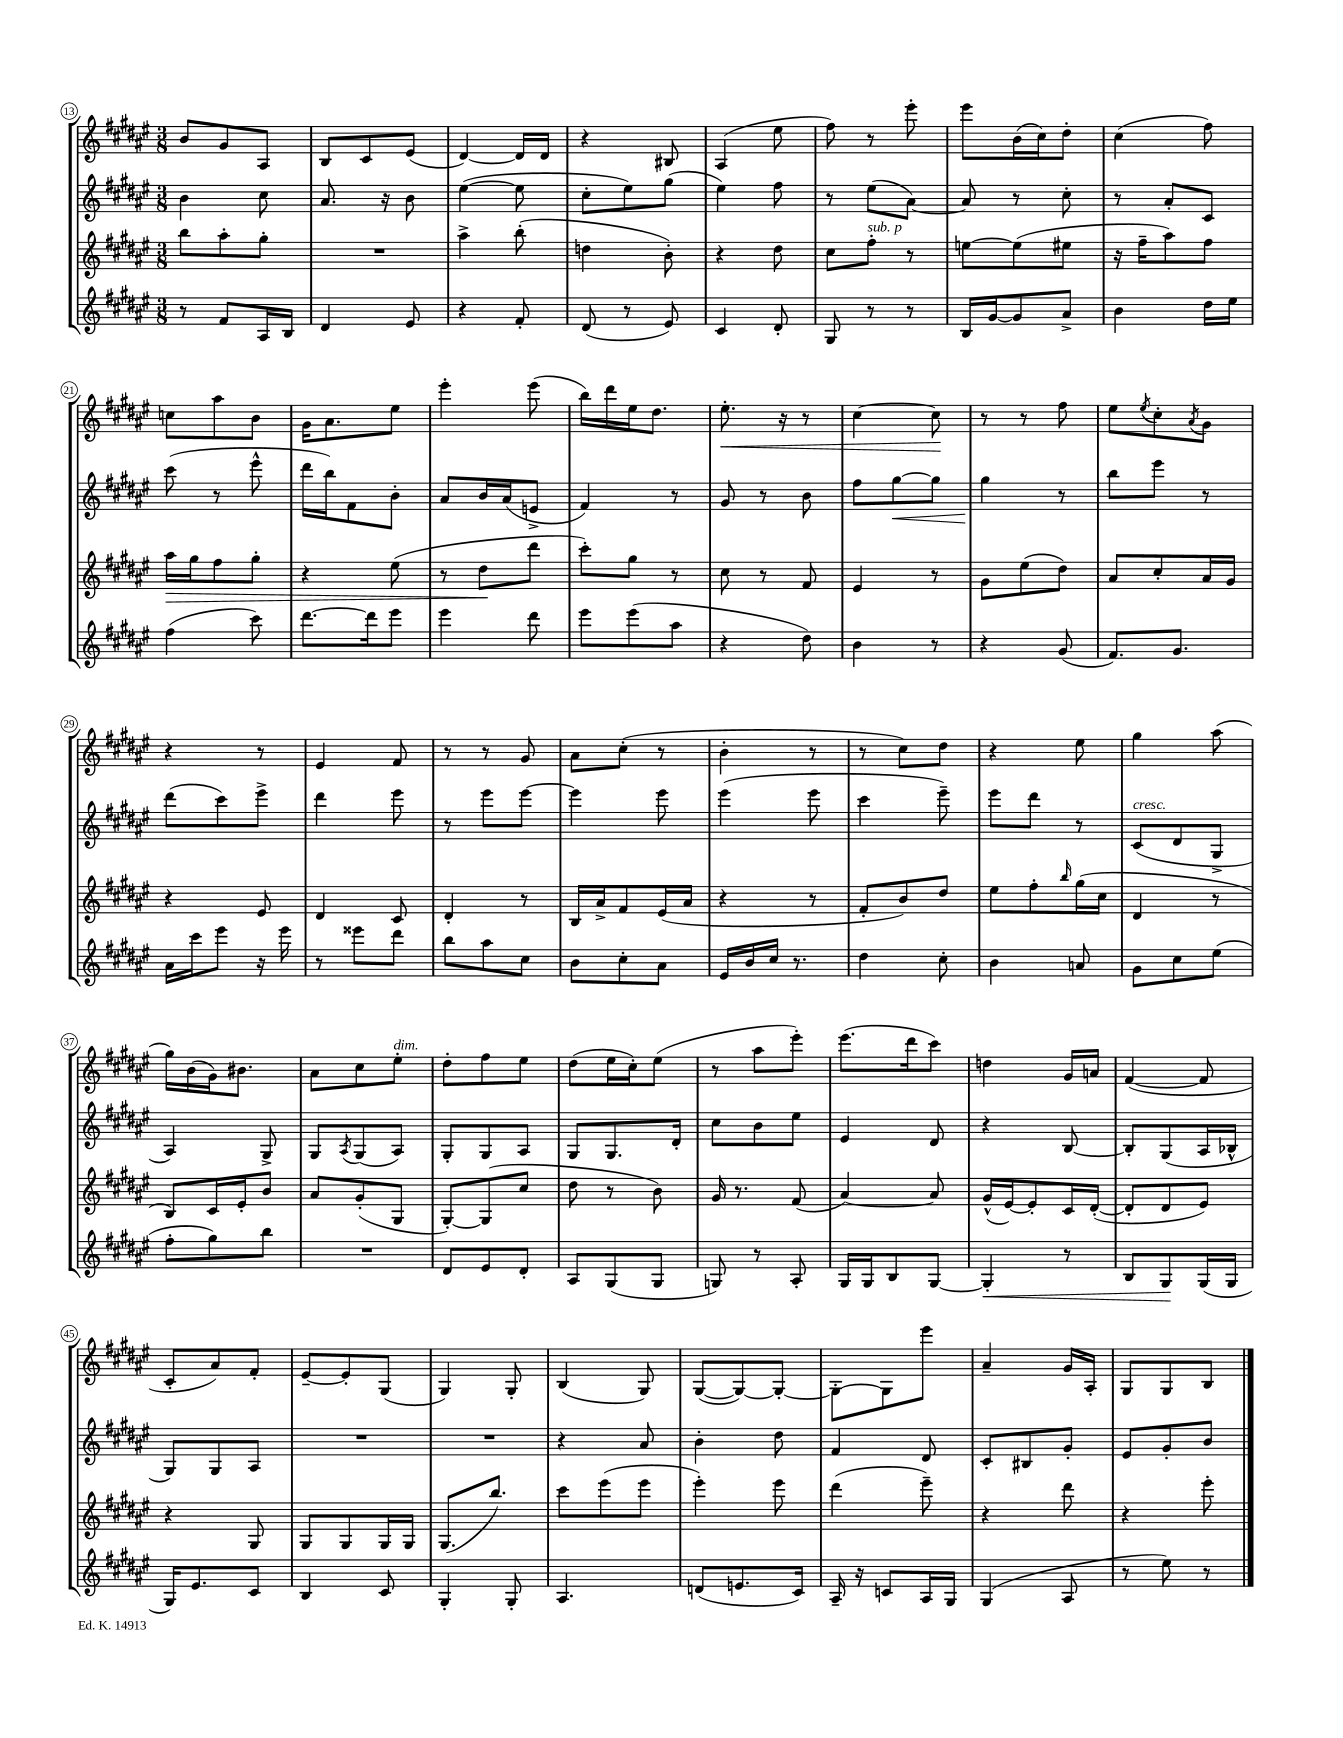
<<
\new StaffGroup <<
\new Staff = "s0" {
    \clef treble \key fis \major \numericTimeSignature \time 3/8
    b'8 gis'8 ais8 |
    b8 cis'8 eis'8( |
    dis'4~) dis'16 dis'16 |
    r4 bis8 |
    ais4( eis''8 |
    fis''8) r8 eis'''8-. |
    eis'''8 b'16( cis''16) dis''8-. |
    cis''4( fis''8) |
    c''8 ais''8 b'8 |
    gis'16 ais'8. eis''8 |
    eis'''4-. eis'''8( |
    b''16) dis'''16 eis''16 dis''8. |
    eis''8.-.\< r16 r8 |
    cis''4~ cis''8\! |
    r8 r8 fis''8 |
    eis''8 \acciaccatura { eis''8 } cis''8-. \acciaccatura { ais'8 } gis'8 |
    r4 r8 |
    eis'4 fis'8 |
    r8 r8 gis'8 |
    ais'8 cis''8-.( r8 |
    b'4-. r8 |
    r8 cis''8) dis''8 |
    r4 eis''8 |
    gis''4 ais''8( |
    gis''16) b'16( gis'16) bis'8. |
    ais'8 cis''8 eis''8-.^\markup { \italic "dim." } |
    dis''8-. fis''8 eis''8 |
    dis''8( eis''16 cis''16-.) eis''8( |
    r8 ais''8 eis'''8-.) |
    eis'''8.( dis'''16 cis'''8) |
    d''4 gis'16 a'16 |
    fis'4~( fis'8 |
    cis'8-. ais'8) fis'8-. |
    eis'8~-- eis'8-. gis8( |
    gis4) gis8-. |
    b4( gis8) |
    gis8~( gis8~) gis8~-. |
    gis8~-. gis8 eis'''8 |
    ais'4-- gis'16 ais16-. |
    gis8 gis8 b8 \bar "|." |
}
\new Staff = "s1" {
    \clef treble \key fis \major \numericTimeSignature \time 3/8
    b'4 cis''8 |
    ais'8. r16 b'8 |
    eis''4~( eis''8 |
    cis''8-. eis''8) gis''8( |
    eis''4) fis''8 |
    r8 eis''8( ais'8~) |
    ais'8 r8 cis''8-. |
    r8 ais'8-. cis'8 |
    cis'''8( r8 eis'''8-^ |
    dis'''16 b''16) fis'8 b'8-. |
    ais'8 b'16 ais'16( e'8-> |
    fis'4) r8 |
    gis'8 r8 b'8 |
    fis''8 gis''8~\< gis''8 |
    gis''4\! r8 |
    b''8 eis'''8 r8 |
    dis'''8( cis'''8) eis'''8-> |
    dis'''4 eis'''8 |
    r8 eis'''8 eis'''8~ |
    eis'''4 eis'''8 |
    eis'''4( eis'''8 |
    cis'''4 eis'''8--) |
    eis'''8 dis'''8 r8 |
    cis'8^\markup { \italic "cresc." }( dis'8 gis8-> |
    ais4) gis8-> |
    gis8 \acciaccatura { ais8 } gis8( ais8) |
    gis8-. gis8 ais8 |
    gis8 gis8. dis'16-. |
    cis''8 b'8 eis''8 |
    eis'4 dis'8 |
    r4 b8~ |
    b8-. gis8( ais16 bes16-^ |
    gis8) gis8 ais8 |
    R4. |
    R4. |
    r4 ais'8 |
    b'4-. dis''8 |
    fis'4 dis'8 |
    cis'8-. bis8 gis'8-. |
    eis'8 gis'8-. b'8 \bar "|." |
}
\new Staff = "s2" {
    \clef treble \key fis \major \numericTimeSignature \time 3/8
    b''8 ais''8-. gis''8-. |
    R4. |
    ais''4-> b''8-.( |
    d''4 b'8-.) |
    r4 dis''8 |
    cis''8 fis''8-.^\markup { \italic "sub. p" } r8 |
    e''8~ e''8( eis''8 |
    r16 fis''16-- ais''8) fis''8 |
    ais''16\> gis''16 fis''8 gis''8-. |
    r4 eis''8( |
    r8 dis''8\! dis'''8 |
    cis'''8-.) gis''8 r8 |
    cis''8 r8 fis'8 |
    eis'4 r8 |
    gis'8 eis''8( dis''8) |
    ais'8 cis''8-. ais'16 gis'16 |
    r4 eis'8 |
    dis'4 cis'8 |
    dis'4-. r8 |
    b16 ais'16-> fis'8 eis'16( ais'16 |
    r4 r8 |
    fis'8-. b'8) dis''8 |
    eis''8 fis''8-. \grace { b''16 } gis''16( cis''16 |
    dis'4 r8 |
    b8) cis'16 eis'16-. b'8 |
    ais'8 gis'8-.( gis8 |
    gis8~-.) gis8( cis''8 |
    dis''8 r8 b'8) |
    gis'16 r8. fis'8( |
    ais'4~) ais'8 |
    gis'16-^( eis'16~) eis'8-. cis'16 dis'16~-.( |
    dis'8-. dis'8 eis'8) |
    r4 gis8 |
    gis8 gis8 gis16 gis16 |
    gis8.( b''8.) |
    cis'''8 eis'''8( eis'''8 |
    eis'''4-.) eis'''8 |
    dis'''4( eis'''8--) |
    r4 dis'''8 |
    r4 eis'''8-. \bar "|." |
}
\new Staff = "s3" {
    \clef treble \key fis \major \numericTimeSignature \time 3/8
    r8 fis'8 ais16 b16 |
    dis'4 eis'8 |
    r4 fis'8-. |
    dis'8( r8 eis'8) |
    cis'4 dis'8-. |
    gis8 r8 r8 |
    b16 gis'16~ gis'8 ais'8-> |
    b'4 dis''16 eis''16 |
    fis''4( cis'''8) |
    dis'''8.~ dis'''16 eis'''8 |
    eis'''4 dis'''8 |
    eis'''8 eis'''8( ais''8 |
    r4 dis''8) |
    b'4 r8 |
    r4 gis'8( |
    fis'8.) gis'8. |
    ais'16 cis'''16 eis'''8 r16 eis'''16 |
    r8 eisis'''8 dis'''8 |
    b''8 ais''8 cis''8 |
    b'8 cis''8-. ais'8 |
    eis'16 b'16 cis''16 r8. |
    dis''4 cis''8-. |
    b'4 a'8 |
    gis'8 cis''8 eis''8( |
    fis''8-. gis''8) b''8 |
    R4. |
    dis'8 eis'8 dis'8-. |
    ais8 gis8( gis8 |
    g8) r8 ais8-. |
    gis16 gis16 b8 gis8~ |
    gis4-.\< r8 |
    b8 gis8\! gis16( gis16 |
    gis16) eis'8. cis'8 |
    b4 cis'8 |
    gis4-. gis8-. |
    ais4. |
    d'8( e'8. cis'16) |
    ais16-- r16 c'8 ais16 gis16 |
    gis4( ais8 |
    r8 eis''8) r8 \bar "|." |
}
>>
>>
\layout { \context { \Score currentBarNumber = #13 \override BarNumber.stencil = #(make-stencil-circler 0.1 0.3 ly:text-interface::print) } }
